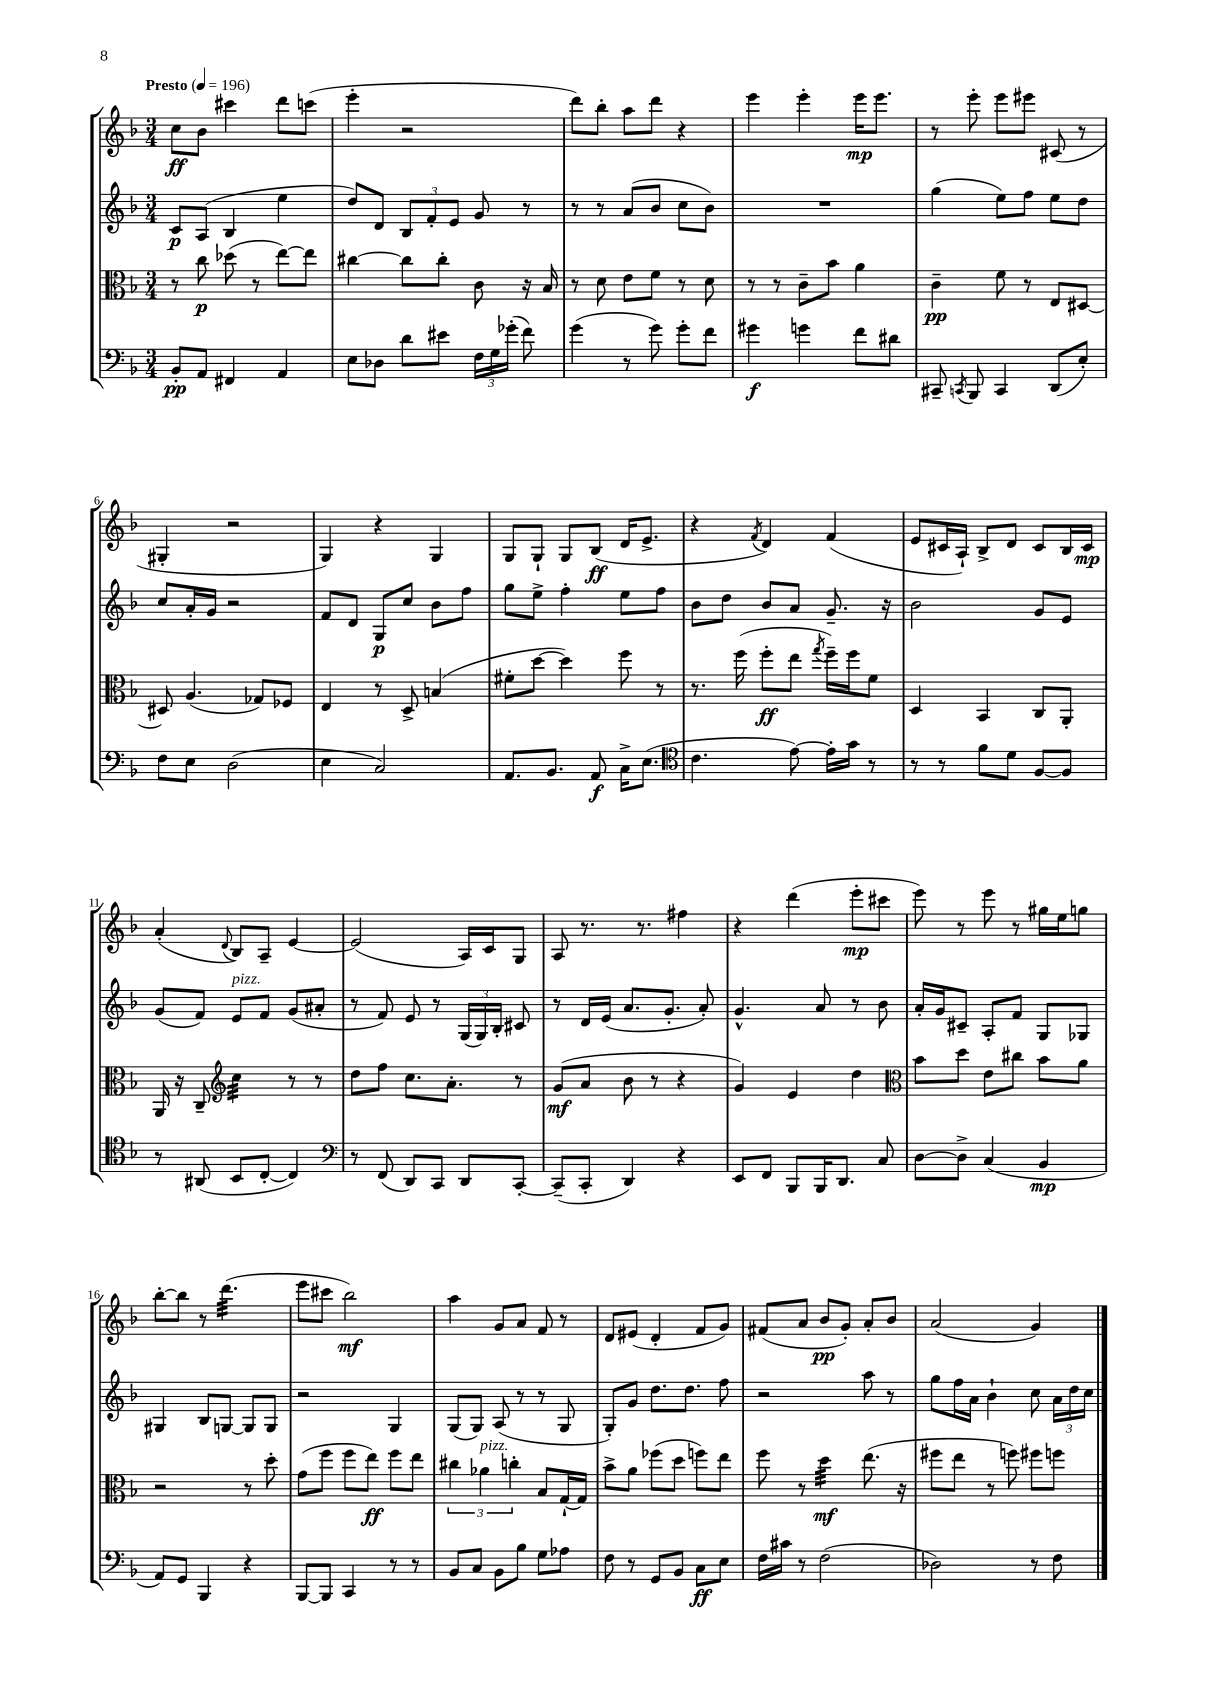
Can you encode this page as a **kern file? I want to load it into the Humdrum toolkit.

**kern	**kern	**kern	**kern
*staff4	*staff3	*staff2	*staff1
*clefF4	*clefC3	*clefG2	*clefG2
*k[b-]	*k[b-]	*k[b-]	*k[b-]
*M3/4	*M3/4	*M3/4	*M3/4
*MM196	*MM196	*MM196	*MM196
8BB-'	8r	8c	8cc
8AA	8cc	(8A	8b-
4FF#	(8dd-	4B-	4ccc#
.	8r	.	.
4AA	[8ee)	4ee	8ddd
.	8ee]	.	(8ccc
=	=	=	=
8E	[4cc#	8dd)	4eee'
8D-	.	8d	.
8d	8cc#]	12B-	2r
.	.	12f'	.
8e#	8cc#'	.	.
.	.	12e	.
24F	8c	8g	.
24G	.	.	.
(24g-'	.	.	.
8f)	16r	8r	.
.	16B-	.	.
=	=	=	=
(4g	8r	8r	8ddd)
.	8d	8r	8bb-'
8r	8e	(8a	8aa
8g)	8f	8b-	8ddd
8g'	8r	8cc	4r
8f	8d	8b-)	.
=	=	=	=
4g#	8r	2.r	4eee
.	8r	.	.
4g	8c~	.	4eee'
.	8b-	.	.
8f	4a	.	16eee
.	.	.	8.eee
8d#	.	.	.
=	=	=	=
8CC#~	4c~	(4gg	8r
8qCC	.	.	.
8BBB-	.	.	8eee'
4CC	8f	8ee)	8eee
.	8r	8ff	8eee#
(8DD	8E	8ee	(8c#
8E')	[8D#	8dd	8r
=	=	=	=
8F	8D#]	8cc	4G#'
8E	(4.A	16a'	.
.	.	16g	.
(2D	.	2r	2r
.	8G-)	.	.
.	8F-	.	.
=	=	=	=
4E	4E	8f	4G)
.	.	8d	.
2C)	8r	8G	4r
.	8D^	8cc	.
.	(4B	8b-	4G
.	.	8ff	.
=	=	=	=
8.AA	8f#'	8gg	8G
.	[8dd	8ee^	8G`
8.BB-	.	.	.
.	4dd])	4ff'	8G
8AA	.	.	(8B-
16C^	8ff	8ee	16d
(8.E	.	.	8.e^
.	8r	8ff	.
=	=	=	=
*clefC4	*	*	*
4.c	8.r	8b-	4r
.	.	8dd	.
.	(16ff	.	.
.	.	.	8qf
.	8ff'	8b-	4d)
[8e)	8ee	8a	.
.	8qgg	.	.
16e']	16ff~)	8.g~	(4f
16g	16ff	.	.
8r	8f	.	.
.	.	16r	.
=	=	=	=
8r	4D	2b-	8e
8r	.	.	16c#
.	.	.	16A`)
8f	4BB-	.	8B-^
8d	.	.	8d
[8F	8C	8g	8c#
8F]	8AA'	8e	16B-
.	.	.	16c#
=	=	=	=
8r	16AA	(8g	(4a'
.	16r	.	.
(8AA#	8C~	8f)	.
*	*clefG2	*	*
.	.	.	8qqd
8BB-	4cc	8e	8B-)
[8C'	.	8f	8A~
4C])	8r	(8g	[4e
.	8r	8a#'	.
=	=	=	=
*clefF4	*	*	*
8r	8dd	8r	(2e]
(8FF	8ff	8f)	.
8DD)	8.cc	8e	.
8CC	.	8r	.
.	8.a'	.	.
8DD	.	(24G	16A)
.	.	24G)	.
.	.	.	16c
.	.	24B-'	.
[8CC'	8r	8c#	8G
=	=	=	=
(8CC~]	(8g	8r	8A
8CC'	8a	16d	8.r
.	.	(16e	.
4DD)	8b-	8.a	.
.	.	.	8.r
.	8r	.	.
.	.	8.g'	.
4r	4r	.	4ff#
.	.	8a')	.
=	=	=	=
8EE	4g)	4.g^^	4r
8FF	.	.	.
8BBB-	4e	.	(4ddd
16BBB-	.	8a	.
8.DD	.	.	.
.	4dd	8r	8eee'
8C	.	8b-	8ccc#
=	=	=	=
*	*clefC3	*	*
[8D	8b-	16a'	8eee)
.	.	16g	.
8D^]	8dd	8c#~	8r
(4C	8e	8A'	8eee
.	8cc#	8f	8r
4BB-	8b-	8G	16gg#
.	.	.	16ee
.	8a	8G-	8gg
=	=	=	=
8AA)	2r	4G#	[8bb-'
8GG	.	.	8bb-]
4BBB-	.	8B-	8r
.	.	[8G	(4.ddd
4r	8r	8G]	.
.	8dd'	8G	.
=	=	=	=
[8BBB-	(8g	2r	8eee
8BBB-]	8ff	.	8ccc#
4CC	8ff	.	2bb-)
.	8ee)	.	.
8r	8ff	4G	.
8r	8ee	.	.
=	=	=	=
8BB-	6cc#	(8G	4aa
8C	.	8G)	.
.	6a-	.	.
8BB-	.	(8A	8g
.	6cc'	.	.
8B-	.	8r	8a
8G	8B-	8r	8f
8A-	[16G`	8G	8r
.	16G]	.	.
=	=	=	=
8F	8b-^	8G')	8d
8r	8a	8g	(8e#
8GG	(8ff-	8.dd	4d'
8BB-	8dd	.	.
.	.	8.dd	.
8C	8ff)	.	8f
8E	8ee	8ff	8g)
=	=	=	=
16F	8ff	2r	(8f#
16c#	.	.	.
8r	8r	.	8a
(2F	4dd	.	8b-
.	.	.	8g')
.	(8.ee	8aa	8a'
.	.	8r	8b-
.	16r	.	.
=	=	=	=
2D-)	8ff#	8gg	(2a
.	8ee	16ff	.
.	.	16a	.
.	8r	4b-`	.
.	8ff)	.	.
8r	8ff#	8cc	4g)
8F	8ff	24a	.
.	.	24dd	.
.	.	24cc	.
==	==	==	==
*-	*-	*-	*-
